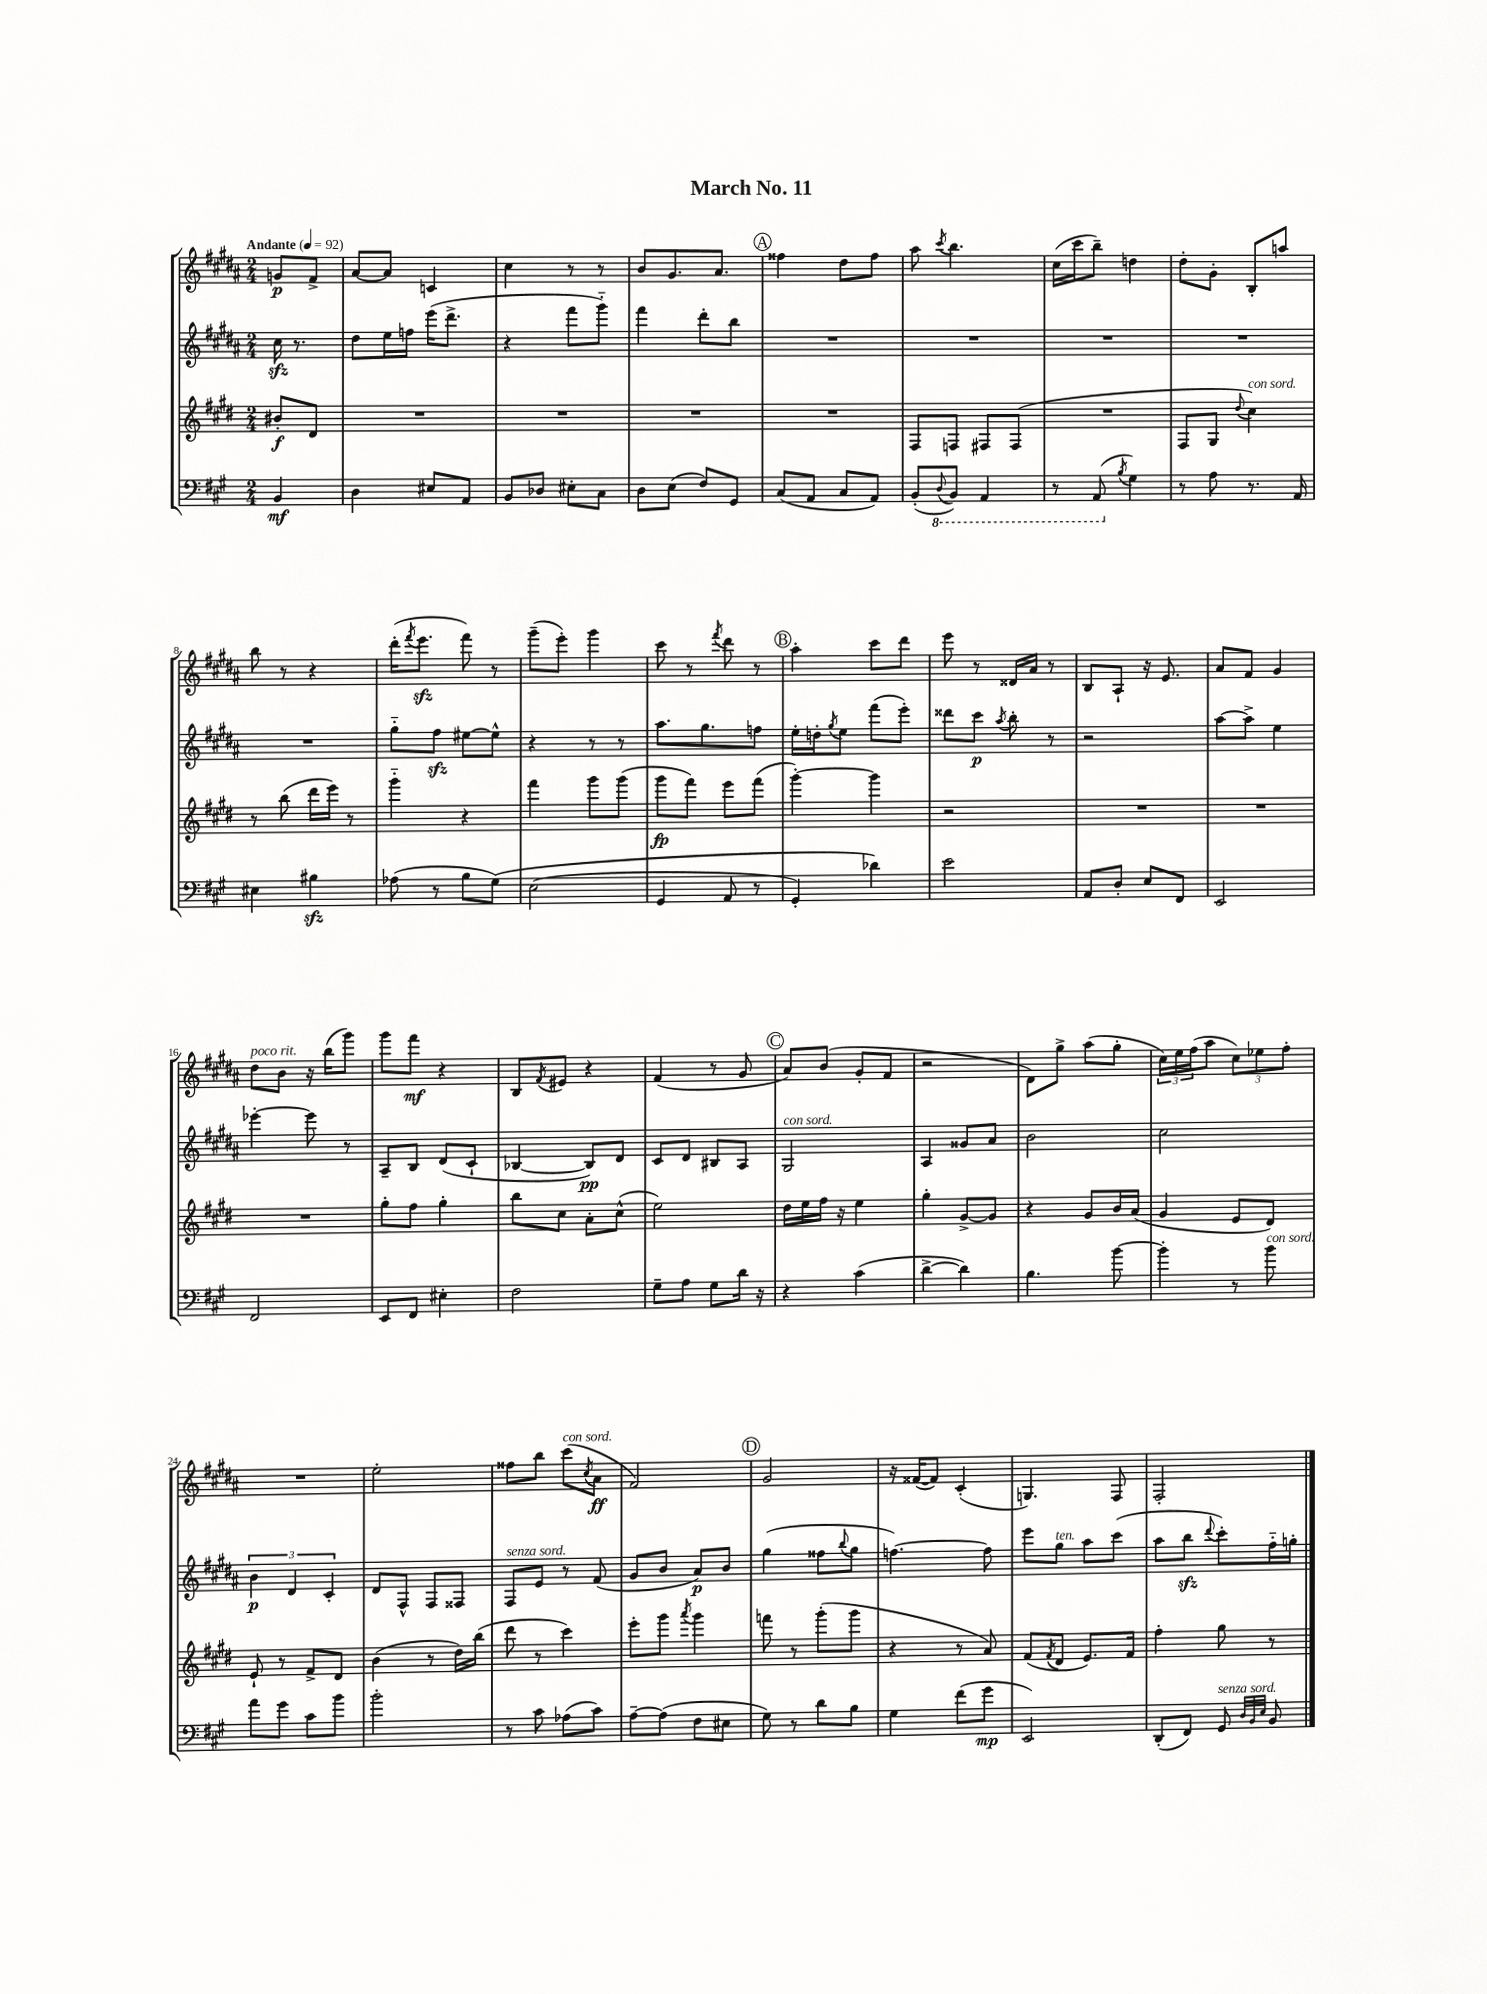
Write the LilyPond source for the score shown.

\header { title = "March No. 11" }
<<
\new StaffGroup <<
\new Staff = "s0" {
    \clef treble \key b \major \numericTimeSignature \time 2/4 \partial 4 \tempo "Andante" 4 = 92
    g'8\p fis'8-> |
    ais'8~ ais'8 c'4 |
    cis''4 r8 r8 |
    b'8 gis'8. ais'8. |
    \mark \markup { \circle "A" } fisis''4 dis''8 fisis''8 |
    ais''8 \acciaccatura { cis'''8 } b''4. |
    cis''16( cis'''16 b''8--) d''4 |
    dis''8-. gis'8-. b8-. a''8 |
    b''8 r8 r4 |
    dis'''16-.( \acciaccatura { fis'''8 } e'''8.\sfz fis'''8) r8 |
    gis'''8--( e'''8-.) gis'''4 |
    cis'''8 r8 \acciaccatura { fis'''8 } dis'''8 r8 |
    \mark \markup { \circle "B" } ais''4-. cis'''8 dis'''8 |
    e'''8 r8 disis'16 ais'16 r8 |
    b8 ais8-! r16 e'8. |
    ais'8 fis'8 gis'4 |
    dis''8^\markup { \italic "poco rit." } b'8 r16 b''16( gis'''8) |
    gis'''8 fis'''8\mf r4 |
    b8 \acciaccatura { fis'8 } eis'8 r4 |
    fis'4( r8 gis'8 |
    \mark \markup { \circle "C" } ais'8) b'8( gis'8-. fis'8 |
    r2 |
    dis'8) gis''8-> ais''8( gis''8-. |
    \tuplet 3/2 { cis''16) e''16 fis''16( } ais''8 \tuplet 3/2 { cis''8) ees''8 fis''8-. } |
    R2 |
    e''2-. |
    fisis''8 b''8 cis'''8^\markup { \italic "con sord." }( \acciaccatura { cis''8 } ais'8\ff |
    fis'2) |
    \mark \markup { \circle "D" } gis'2 |
    r16 fisis'16~( fisis'8) cis'4-.( |
    g4.) fis8 |
    fis2-. \bar "|." |
}
\new Staff = "s1" {
    \clef treble \key b \major \numericTimeSignature \time 2/4 \partial 4
    cis''16\sfz r8. |
    dis''8 e''16 f''16 e'''16( dis'''8.-> |
    r4 fis'''8 gis'''8-_) |
    fis'''4 dis'''8-. b''8 |
    \mark \markup { \circle "A" } R2 |
    R2 |
    R2 |
    R2 |
    R2 |
    gis''8-_ fis''8\sfz eis''8~ eis''8-^ |
    r4 r8 r8 |
    ais''8. gis''8. f''8 |
    \mark \markup { \circle "B" } e''16-. d''16-. \acciaccatura { gis''8 } e''8 fis'''8( e'''8-.) |
    disis'''8 cis'''8\p \acciaccatura { ais''8 } b''8-. r8 |
    r2 |
    ais''8~ ais''8-> e''4 |
    ees'''4~-. ees'''8 r8 |
    ais8-- b8 dis'8( cis'8-! |
    bes4~ bes8\pp) dis'8 |
    cis'8 dis'8 bis8 ais8 |
    \mark \markup { \circle "C" } gis2^\markup { \italic "con sord." } |
    ais4 gisis'8 ais'8 |
    b'2 |
    cis''2 |
    \tuplet 3/2 { b'4\p dis'4 cis'4-. } |
    dis'8 fis8-^ fis8 fisis8 |
    fis8^\markup { \italic "senza sord." } e'8 r8 fis'8( |
    gis'8 b'8 ais'8\p) b'8 |
    \mark \markup { \circle "D" } gis''4( fisis''8 \appoggiatura { b''8 } gis''8 |
    f''4.~) f''8 |
    e'''8 gis''8^\markup { \italic "ten." } ais''8 cis'''8( |
    ais''8 b''8\sfz \appoggiatura { dis'''8 } cis'''8-.) fis''16-_ g''16-. \bar "|." |
}
\new Staff = "s2" {
    \clef treble \key e \major \numericTimeSignature \time 2/4 \partial 4
    bis'8-.\f dis'8 |
    R2 |
    R2 |
    R2 |
    \mark \markup { \circle "A" } R2 |
    fis8 f8 fis8 fis8( |
    R2 |
    fis8 gis8 \appoggiatura { dis''8 } cis''4^\markup { \italic "con sord." }) |
    r8 b''8( dis'''16 e'''16) r8 |
    gis'''4-_ r4 |
    fis'''4 gis'''8 gis'''8( |
    gis'''8\fp fis'''8) e'''8 fis'''8( |
    \mark \markup { \circle "B" } gis'''4~-.) gis'''4 |
    r2 |
    R2 |
    R2 |
    R2 |
    gis''8-. fis''8 gis''4-. |
    b''8 cis''8 a'8-. cis''8-^( |
    e''2) |
    \mark \markup { \circle "C" } dis''16 e''16 fis''16 r16 e''4 |
    gis''4-. gis'8~-> gis'8 |
    r4 gis'8 b'16 a'16( |
    gis'4 e'8 dis'8) |
    e'8-! r8 fis'8-> dis'8 |
    b'4( r8 dis''16) b''16( |
    dis'''8 r8 cis'''4) |
    e'''8-. gis'''8 \acciaccatura { a'''8 } gis'''4 |
    \mark \markup { \circle "D" } f'''8 r8 gis'''8-.( gis'''8 |
    r4 r8 a'8) |
    fis'8( \acciaccatura { fis'8 } dis'8 e'8.) fis'16 |
    fis''4-. gis''8 r8 \bar "|." |
}
\new Staff = "s3" {
    \clef bass \key a \major \numericTimeSignature \time 2/4 \partial 4
    b,4\mf |
    d4 eis8 a,8 |
    b,8 des8 eis8-. cis8 |
    d8 e8( fis8) gis,8 |
    \mark \markup { \circle "A" } cis8( a,8 cis8 a,8) |
    b,8-.( \ottava #-1 \appoggiatura { d,8 } b,,8) a,,4 |
    r8 a,,8( \ottava #0 \acciaccatura { b8 } gis4) |
    r8 a8 r8. a,16 |
    eis4 bis4\sfz |
    aes8( r8 b8 gis8)\( |
    e2( |
    gis,4 a,8 r8 |
    \mark \markup { \circle "B" } gis,4-.) des'4\) |
    e'2 |
    a,8 d8-. e8 fis,8 |
    e,2 |
    fis,2 |
    e,8 fis,8 eis4-. |
    fis2 |
    gis8-- a8 gis8 d'16 r16 |
    \mark \markup { \circle "C" } r4 cis'4( |
    d'4~-> d'4) |
    b4. b'8~ |
    b'4-. r8 b'8^\markup { \italic "con sord." } |
    a'8 gis'8 cis'8 b'8 |
    b'2-. |
    r8 cis'8 aes8( cis'8) |
    a8~-- a8( fis8 eis8 |
    \mark \markup { \circle "D" } gis8) r8 d'8 b8 |
    gis4 fis'8( gis'8\mp |
    e,2) |
    d,8-.( fis,8) gis,8^\markup { \italic "senza sord." } \grace { d32 b,32 e32 } b,8 \bar "|." |
}
>>
>>
